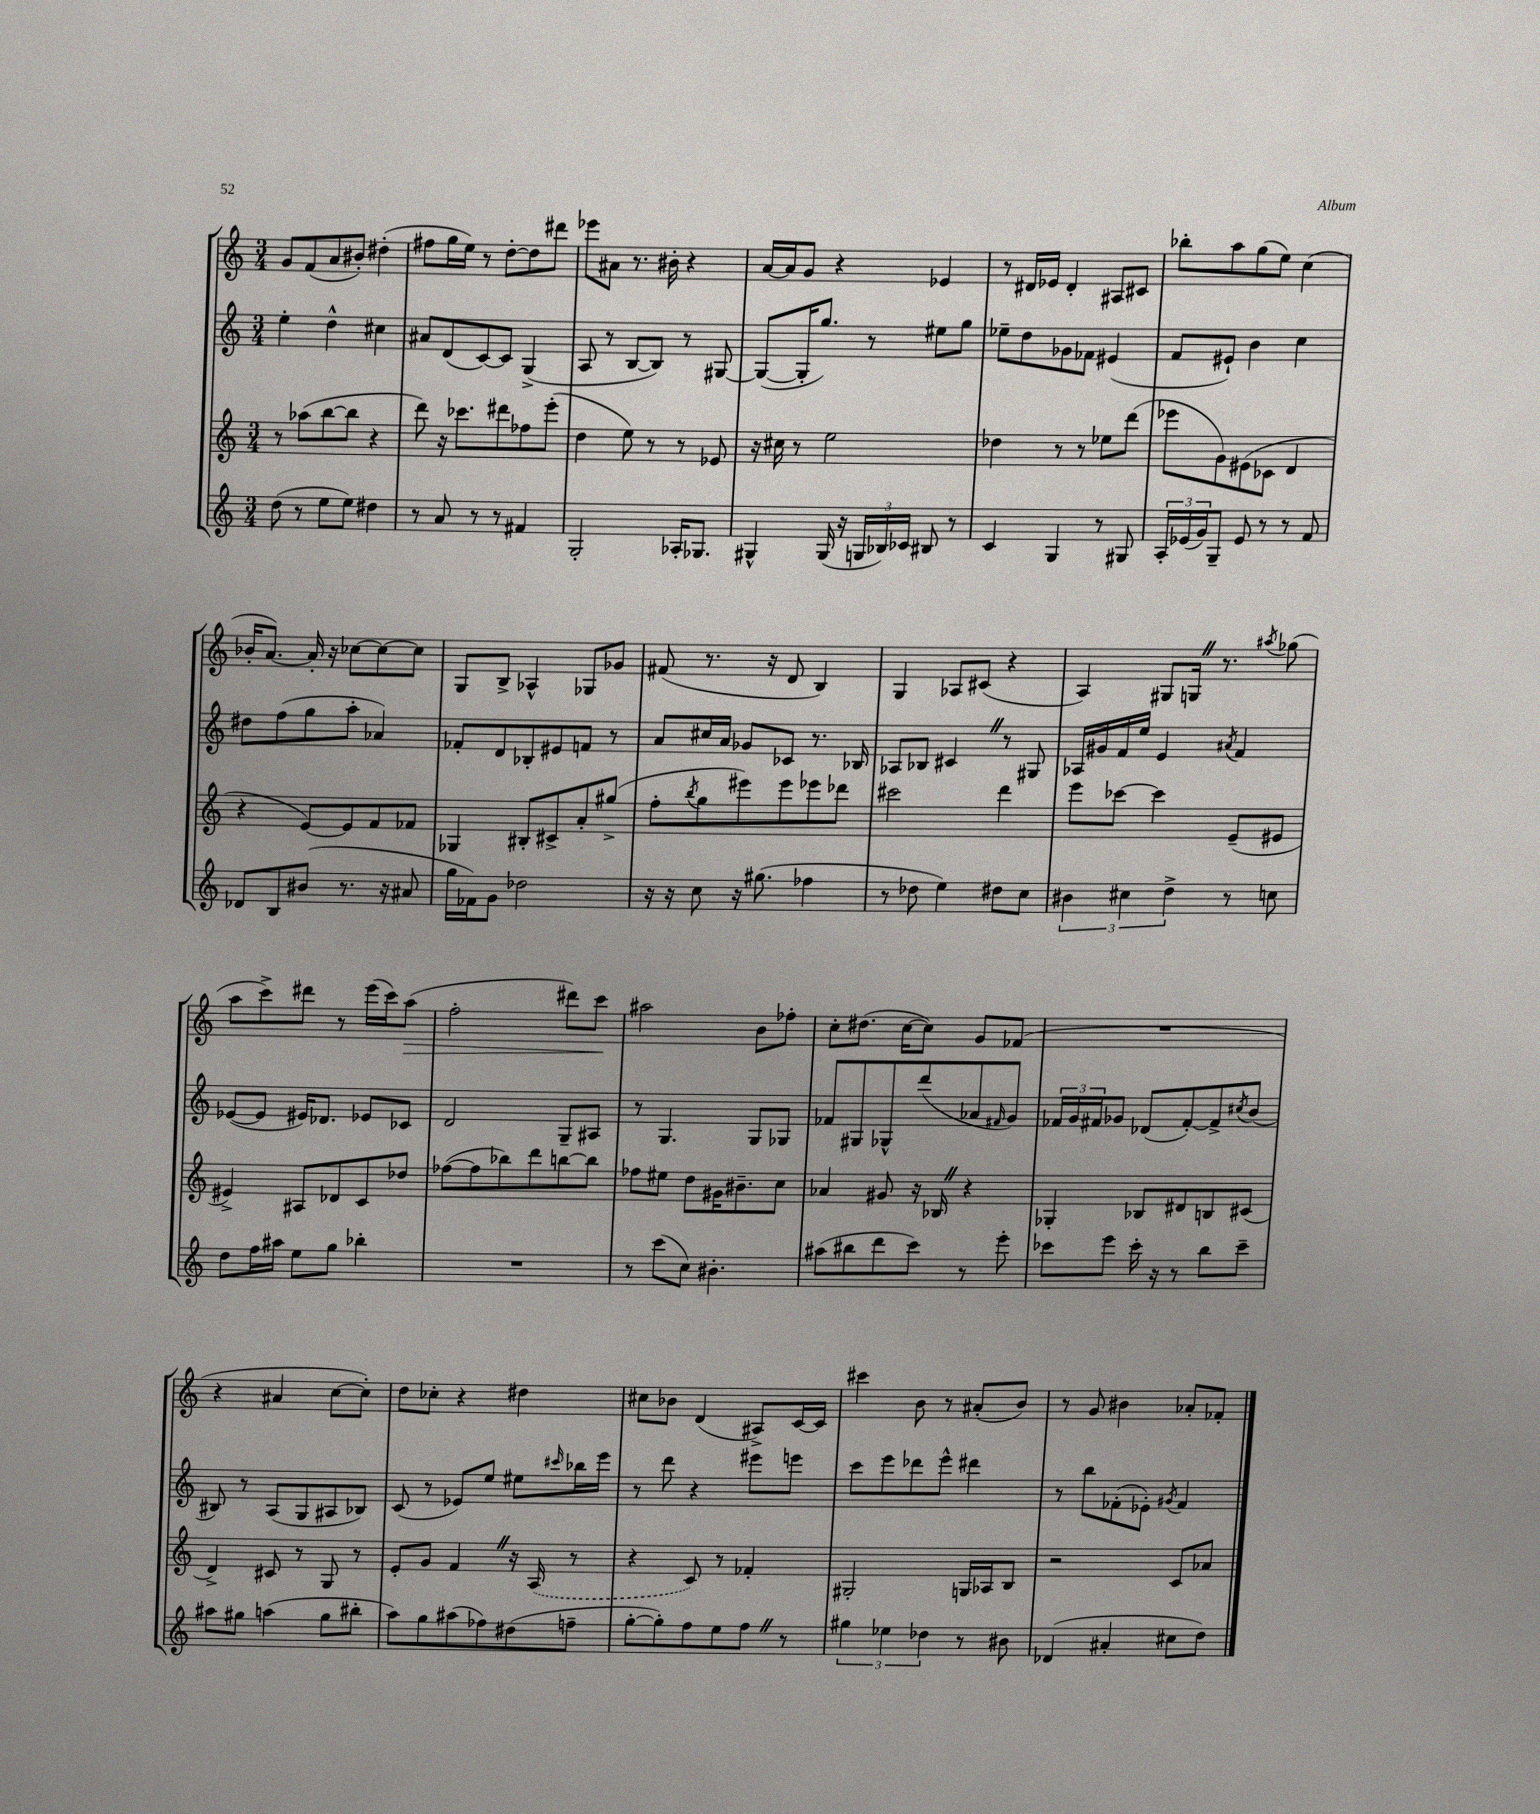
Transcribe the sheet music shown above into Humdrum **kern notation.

**kern	**kern	**kern	**kern
*staff4	*staff3	*staff2	*staff1
*clefG2	*clefG2	*clefG2	*clefG2
*k[]	*k[]	*k[]	*k[]
*M3/4	*M3/4	*M3/4	*M3/4
(8dd	8r	4ee'	8g
8r	(8aa-	.	(8f
8ee	[8bb	4dd^^	8a
8ee)	8bb]	.	8b#')
4dd#	4r	4cc#	(4dd#'
=	=	=	=
8r	8ddd)	8a#	8ff#
8a	16r	(8d	16gg
.	8.ccc-	.	16ee)
8r	.	[8c)	8r
8r	8ddd#	8c]	[8dd'
4f#	8ff-	(4G^	8dd]
.	(8eee'	.	8ddd#
=	=	=	=
2G'	4dd	8A	8eee-
.	.	8r	8a#
.	8ee)	[8B	8.r
.	8r	8B])	.
.	.	.	16b#'
16A-'	8r	8r	4r
8.G-	.	.	.
.	8e-	[8G#	.
=	=	=	=
4G#^^	16r	(8G#_	[16a
.	16cc#	.	16a]
.	8r	16G#']	8g
.	.	8.gg)	.
(16G#	2ee	.	4r
16r	.	.	.
24G	.	8r	.
24B-)	.	.	.
24c-	.	.	.
8B#	.	8ee#	4e-
8r	.	8gg	.
=	=	=	=
4c	4dd-	8ee-~	8r
.	.	8dd	16d#
.	.	.	16e-
4G	8r	8g-	4d#'
.	8r	8f-	.
8r	8ee-	(4e#	8A#
8G#	(8ddd	.	8c#
=	=	=	=
24A'	8eee-	8f	8bb-'
(24e-	.	.	.
24g)	.	.	.
8G~	8g)	8e#`)	8aa
8e-	(8e#	4b	(8gg
8r	8c-	.	8ee)
8r	4d	4cc	(4cc
8f	.	.	.
=	=	=	=
8d-	4r	8dd#	16b-'
.	.	.	[8.a)
8B	.	(8ff	.
(8b#	[8e)	8gg	16a']
.	.	.	16r
8.r	8e]	8aa'	[8cc-
.	8f	4a-)	8cc-_
16r	.	.	.
8a#	8f-	.	8cc-]
=	=	=	=
16gg	4G-	8f-'	8G
16f-)	.	.	.
8g	.	8d	8B^
2dd-	8B#'	8B-'	4A-^^
.	8c#^	8e#	.
.	8a'	8f	8G-
.	(8gg#^	8r	8g-
=	=	=	=
16r	8ff'	8a	(8f#
16r	.	.	.
.	8qbb	.	.
8cc	8gg	16cc#	8.r
.	.	16a	.
16r	8eee#)	8g-	.
(8.gg#	.	.	16r
.	8eee#	8c-	8d
4ff-	8eee-	8.r	4B)
.	8ddd-	.	.
.	.	16B-	.
=	=	=	=
8r	2ccc#	8A-	4G
8dd-	.	8B-	.
4ee)	.	4c#	8A-
.	.	.	(8c#
8dd#	4ddd	8r	4r
8cc	.	8G#	.
=	=	=	=
6b#	8eee	16A-	4A)
.	.	16g#	.
.	[8ccc-	16f	.
6cc#	.	.	.
.	.	16ee	.
.	4ccc-]	4e	8G#
6dd^	.	.	.
.	.	.	16G
.	.	.	8.r
.	.	8qa#	.
8r	(8e~	4f	.
.	.	.	8qaa#
8cc	8e#	.	(8gg-
=	=	=	=
8dd	4e#^)	([8e-	8aa
16ff	.	8e-]	8ccc^)
16aa#	.	.	.
8ee	8A#	16e#)	8ddd#
.	.	8.d-	.
8gg	8d-	.	8r
4bb-'	8c	8e-	(16eee
.	.	.	16ccc)
.	8dd-	8c-	(8aa
=	=	=	=
2.r	([8ff-	2d	2ff'
.	8ff-]	.	.
.	8bb-)	.	.
.	8ddd	.	.
.	[8bb	8G~	8ddd#)
.	8bb]	8A#	8ccc
=	=	=	=
8r	8ff-	8r	2aa#
(8ccc	8ee#	4.G	.
8cc)	8dd	.	.
4.b#'	16g#	.	.
.	8.b#~	.	.
.	.	8G	8b
.	8cc	8G-	8ff-'
=	=	=	=
(8aa#	4a-	8f-	8cc'
8bb#	.	8G#	(8.dd#
8ddd	8g#	8G-^^	.
.	.	.	[16cc
8ccc)	16r	(8ddd	8cc])
.	16B-	.	.
8r	4r	8a-	8g
.	.	16qqf#	.
8eee'	.	8g)	(8f-
=	=	=	=
8ccc-	4G-'	24f-	2.r
.	.	24g	.
.	.	24f#	.
8eee	.	8g-	.
16ccc-'	8B-	(8d-	.
16r	.	.	.
8r	8d#	[8f#')	.
8bb	8B	8f#^]	.
.	.	8qcc#	.
8ccc-~	(8c#	(8b	.
=	=	=	=
8aa#	4d^)	8B#)	4r
8gg#	.	8r	.
(4aa	8c#	(8A	4a#
.	8r	8G	.
8gg#	8G	8A#	[8cc
8bb#'	8r	8B-)	8cc'])
=	=	=	=
8aa)	8e'	(8c	8dd
8gg	8g	8r	8cc-'
(8aa#	4f	8e-)	4r
8ff-)	.	8ee	.
(8dd#	16r	8ee#	4dd#
.	(16A	.	.
.	.	16qqccc#	.
8ff~	8r	16bb-	.
.	.	16eee	.
=	=	=	=
[8gg'	4r	8r	8cc#
8gg'])	.	8ddd	8b-
8ff	8c)	4r	(4d
8ee	8r	.	.
8ff	4f-'	8eee#	8A#^)
8r	.	8eee	[16c
.	.	.	16c]
=	=	=	=
6gg#	2G#'	8ccc	4ccc#
.	.	8eee	.
6ee-	.	.	.
.	.	8ddd-	8b
6dd-	.	.	.
.	.	8eee^^	8r
8r	16G	4ddd#	(8a#'
.	16A-	.	.
8b#	8B	.	8b)
=	=	=	=
(4d-	2r	8r	8r
.	.	8bb	8g
4a#'	.	(8f-'	4b#
.	.	8e-')	.
.	.	8qg#	.
8cc#	8c	4f-	8a-'
8dd)	8a-	.	8f-'
==	==	==	==
*-	*-	*-	*-
